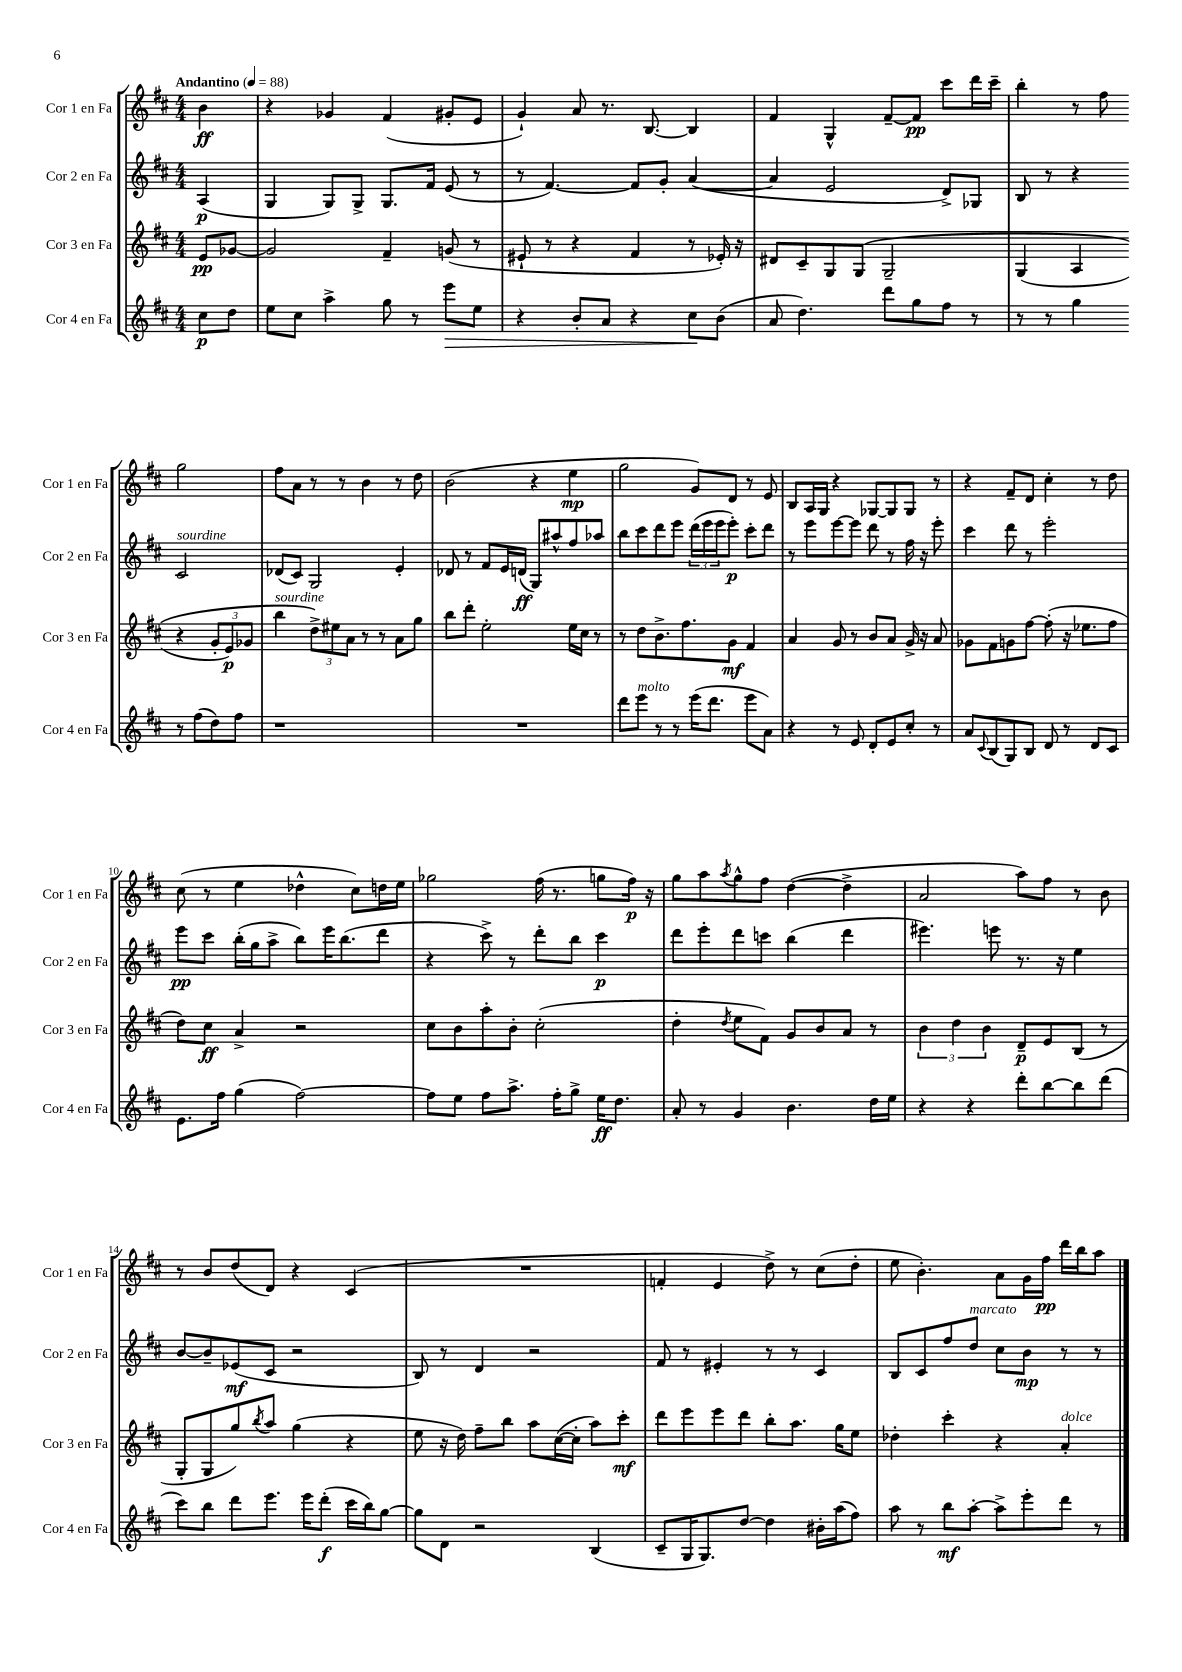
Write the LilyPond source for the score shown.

<<
\new StaffGroup <<
\new Staff = "s0" \with { instrumentName = "Cor 1 en Fa" shortInstrumentName = "Cor 1 en Fa" } {
    \clef treble \key d \major \numericTimeSignature \time 4/4 \partial 4 \tempo "Andantino" 4 = 88
    b'4\ff |
    r4 ges'4 fis'4( gis'8-. e'8 |
    g'4-!) a'8 r8. b8.~ b4 |
    fis'4 g4-^ fis'8~-- fis'8\pp cis'''8 d'''16 cis'''16-- |
    b''4-. r8 fis''8 g''2 |
    fis''8 a'8 r8 r8 b'4 r8 d''8 |
    b'2( r4 e''4\mp |
    g''2 g'8) d'8 r8 e'8 |
    b8 a16 g16 r4 ges8~ ges8 ges8 r8 |
    r4 fis'8-- d'8 cis''4-. r8 d''8 |
    cis''8( r8 e''4 des''4-^ cis''8) d''16 e''16 |
    ges''2 fis''16( r8. g''8 fis''16\p) r16 |
    g''8 a''8 \acciaccatura { a''8 } g''8-^ fis''8 d''4~( d''4-> |
    a'2 a''8) fis''8 r8 b'8 |
    r8 b'8 d''8( d'8) r4 cis'4( |
    R1 |
    f'4-. e'4 d''8->) r8 cis''8( d''8-. |
    e''8 b'4.-.) a'8 g'16 fis''16\pp d'''16 b''16 a''8 \bar "|." |
}
\new Staff = "s1" \with { instrumentName = "Cor 2 en Fa" shortInstrumentName = "Cor 2 en Fa" } {
    \clef treble \key d \major \numericTimeSignature \time 4/4 \partial 4
    a4\p( |
    g4 g8) g8-> g8. fis'16 e'8( r8 |
    r8 fis'4.~) fis'8 g'8-. a'4~( |
    a'4 e'2 d'8->) ges8 |
    b8 r8 r4 cis'2^\markup { \italic "sourdine" } |
    des'8( cis'8) g2 e'4-. |
    des'8 r8 fis'8 e'16 d'16\ff( g8) ais''8-^ fis''8 aes''8 |
    b''8 cis'''8 d'''8 e'''8 \tuplet 3/2 { d'''16( e'''16 e'''16 } e'''8-.\p) cis'''8-. d'''8 |
    r8 e'''8 e'''8~ e'''8 d'''8 r8 fis''16 r16 e'''8-. |
    cis'''4 d'''8 r8 e'''2-. |
    e'''8\pp cis'''8 b''16-.( g''16 a''8-> b''8) e'''16 b''8.( d'''8 |
    r4 cis'''8->) r8 d'''8-. b''8 cis'''4\p |
    d'''8 e'''8-. d'''8 c'''8 b''4( d'''4 |
    eis'''4.) e'''8 r8. r16 e''4 |
    b'8~ b'8-- ees'8\mf( cis'8 r2 |
    b8) r8 d'4 r2 |
    fis'8 r8 eis'4-. r8 r8 cis'4 |
    b8 cis'8 fis''8 d''8^\markup { \italic "marcato" } cis''8 b'8\mp r8 r8 \bar "|." |
}
\new Staff = "s2" \with { instrumentName = "Cor 3 en Fa" shortInstrumentName = "Cor 3 en Fa" } {
    \clef treble \key d \major \numericTimeSignature \time 4/4 \partial 4
    e'8\pp ges'8~ |
    ges'2 fis'4-- g'8( r8 |
    eis'8-! r8 r4 fis'4 r8 ees'16-.) r16 |
    dis'8 cis'8-- g8 g8\( g2-- |
    g4( a4 r4 \tuplet 3/2 { g'8-. e'8\p) ges'8 } |
    b''4^\markup { \italic "sourdine" } \tuplet 3/2 { d''8->\) eis''8 a'8 } r8 r8 a'8 g''8 |
    b''8 d'''8-. e''2-. e''16 cis''16 r8 |
    r8 d''8 b'8.-> fis''8. g'8\mf fis'4 |
    a'4 g'8 r8 b'8 a'8 g'16-> r16 a'8 |
    ges'8 fis'8 g'8 fis''8~ fis''8-.( r16 ees''8. fis''8 |
    d''8) cis''8\ff a'4-> r2 |
    cis''8 b'8 a''8-. b'8-. cis''2-.( |
    d''4-. \acciaccatura { d''8 } e''8 fis'8) g'8 b'8 a'8 r8 |
    \tuplet 3/2 { b'4 d''4 b'4 } d'8--\p e'8 b8( r8 |
    g8-. g8 g''8) \acciaccatura { b''8 } a''8 g''4( r4 |
    e''8 r16 d''16) fis''8-- b''8 a''8 cis''16~( cis''16-. a''8) cis'''8-.\mf |
    d'''8 e'''8 e'''8 d'''8 b''8-. a''8. g''16 e''8 |
    des''4-. cis'''4-. r4 a'4-.^\markup { \italic "dolce" } \bar "|." |
}
\new Staff = "s3" \with { instrumentName = "Cor 4 en Fa" shortInstrumentName = "Cor 4 en Fa" } {
    \clef treble \key d \major \numericTimeSignature \time 4/4 \partial 4
    cis''8\p d''8 |
    e''8 cis''8 a''4-> g''8 r8 e'''8\> e''8 |
    r4 b'8-. a'8 r4 cis''8\! b'8( |
    a'8 d''4.) d'''8 g''8 fis''8 r8 |
    r8 r8 g''4 r8 fis''8( d''8) fis''8 |
    r1 |
    R1 |
    d'''8 e'''8^\markup { \italic "molto" } r8 r8 e'''16( d'''8. e'''8 a'8) |
    r4 r8 e'8 d'8-. e'8 cis''8-. r8 |
    a'8 \appoggiatura { cis'8 } b8( g8) b8 d'8 r8 d'8 cis'8 |
    e'8. fis''16 g''4( fis''2~) |
    fis''8 e''8 fis''8 a''8.-> fis''16-. g''8-> e''16\ff d''8. |
    a'8-. r8 g'4 b'4. d''16 e''16 |
    r4 r4 d'''8-. b''8~ b''8 d'''8( |
    cis'''8) b''8 d'''8 e'''8. e'''16 d'''8-.\f( cis'''16 b''16) g''8~ |
    g''8 d'8 r2 b4( |
    cis'8-- g16 g8.) d''8~ d''4 bis'16-. a''16( fis''8) |
    a''8 r8 b''8\mf a''8~-. a''8-> e'''8-. d'''8 r8 \bar "|." |
}
>>
>>
